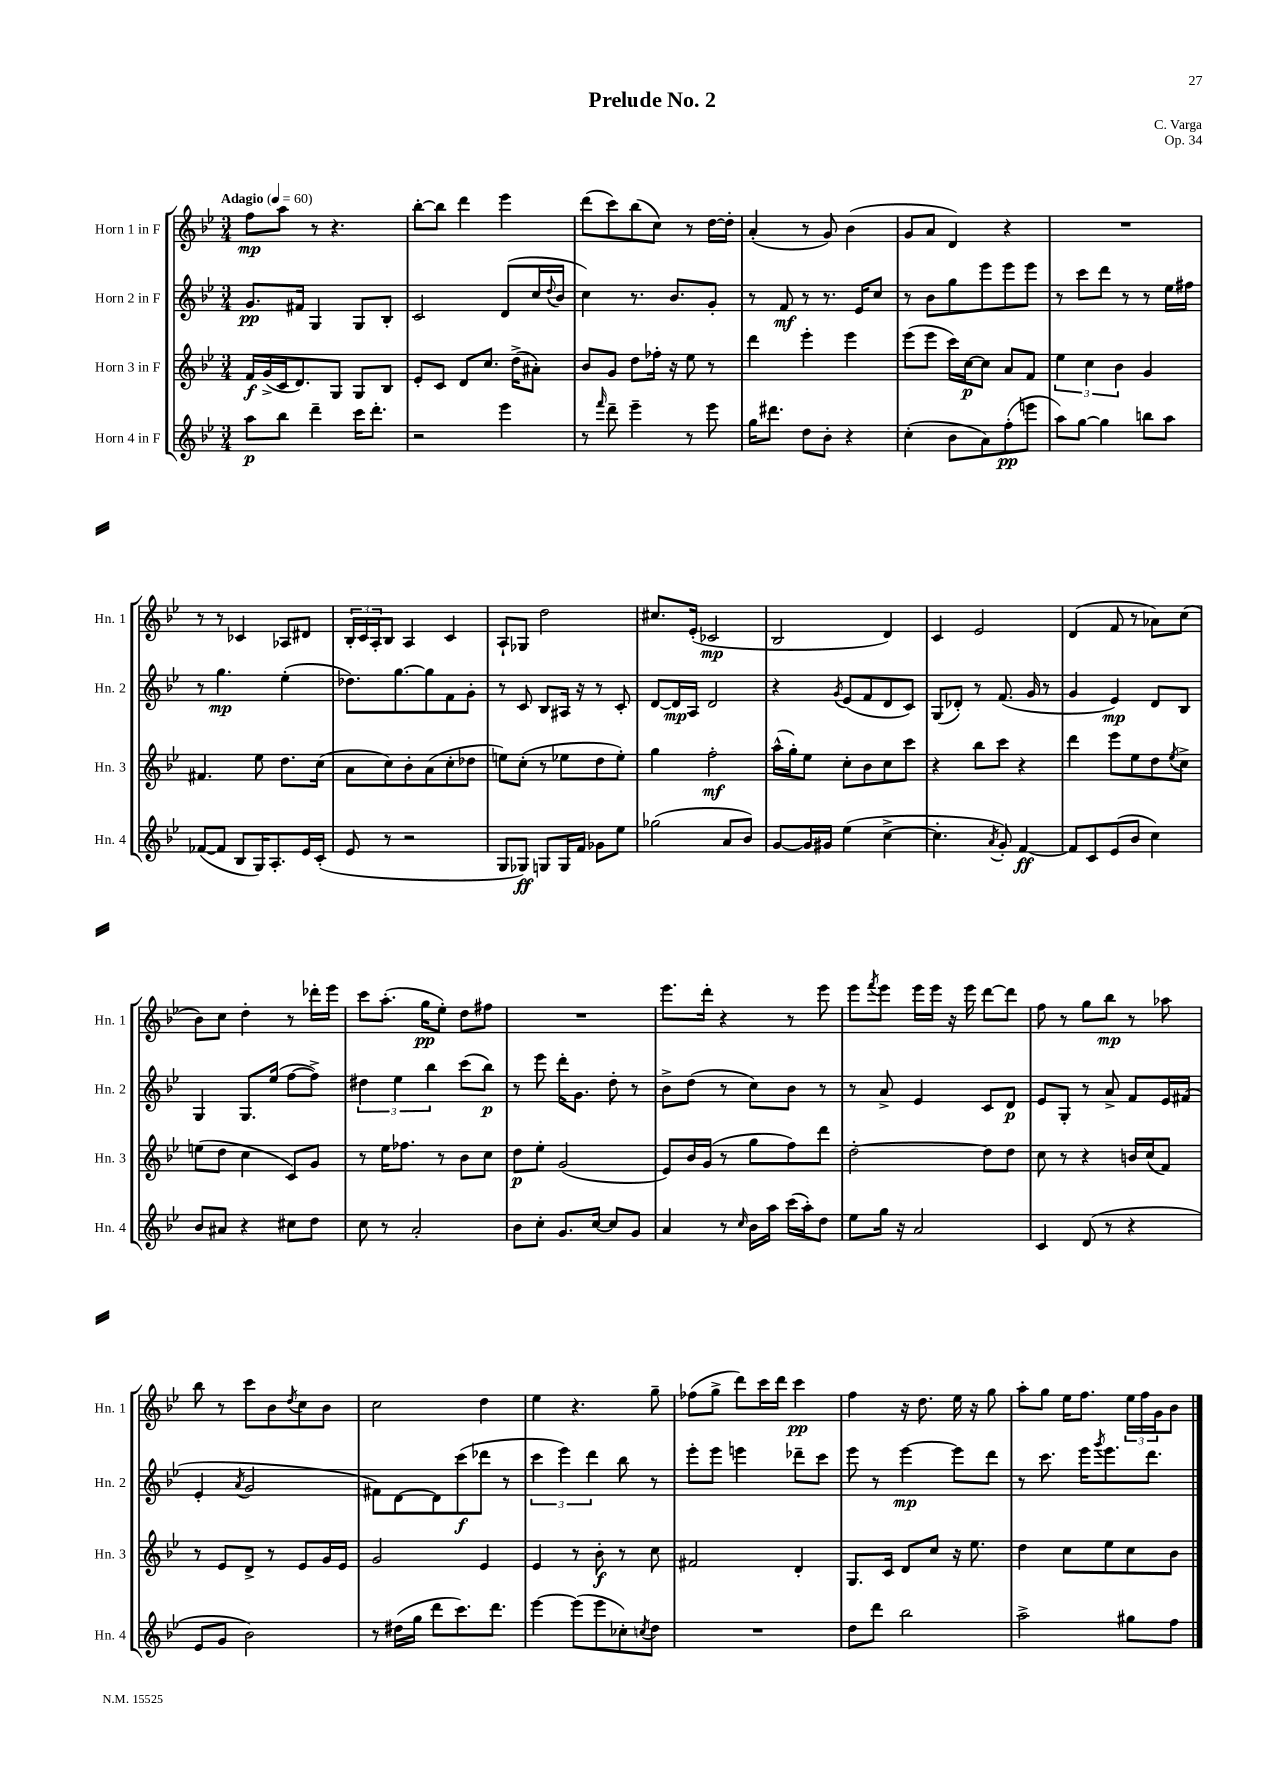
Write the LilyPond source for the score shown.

\header { title = "Prelude No. 2" composer = "C. Varga" opus = "Op. 34" }
<<
\new StaffGroup <<
\new Staff = "s0" \with { instrumentName = "Horn 1 in F" shortInstrumentName = "Hn. 1" } {
    \clef treble \key bes \major \numericTimeSignature \time 3/4 \tempo "Adagio" 4 = 60
    f''8\mp a''8 r8 r4. |
    bes''8~-. bes''8 d'''4 ees'''4 |
    d'''8( c'''8) bes''8( c''8) r8 d''16~ d''16-. |
    a'4-.( r8 g'8) bes'4( |
    g'8 a'8 d'4) r4 |
    R2. |
    r8 r8 ces'4 aes8 dis'8 |
    \tuplet 3/2 { bes16-. c'16 a16-. } bes8 a4 c'4 |
    a8-! ges8 d''2 |
    cis''8. ees'16-.( ces'2\mp |
    bes2 d'4) |
    c'4 ees'2 |
    d'4( f'8 r8 aes'8) c''8( |
    bes'8) c''8 d''4-. r8 des'''16-. ees'''16 |
    c'''8 a''8.-.( g''16\pp ees''8-.) d''8 fis''8 |
    R2. |
    ees'''8. d'''16-. r4 r8 ees'''8 |
    ees'''8 \acciaccatura { f'''8 } ees'''8 ees'''16 ees'''16 r16 ees'''16 d'''8~ d'''8 |
    f''8 r8 g''8 bes''8\mp r8 aes''8 |
    bes''8 r8 c'''8 bes'8 \acciaccatura { d''8 } c''8 bes'8 |
    c''2 d''4 |
    ees''4 r4. g''8-- |
    fes''8( g''8-> d'''8) c'''16 d'''16 c'''4\pp |
    f''4 r16 d''8. ees''16 r16 g''8 |
    a''8-. g''8 ees''16 f''8. \tuplet 3/2 { ees''16 f''16 g'16 } bes'8 \bar "|." |
}
\new Staff = "s1" \with { instrumentName = "Horn 2 in F" shortInstrumentName = "Hn. 2" } {
    \clef treble \key bes \major \numericTimeSignature \time 3/4
    g'8.\pp fis'16 g4 g8 bes8-. |
    c'2 d'8( c''16 \appoggiatura { d''8 } bes'16 |
    c''4) r8. bes'8. g'8-. |
    r8 f'8\mf r8 r8. ees'16 c''8 |
    r8 bes'8 g''8 ees'''8 ees'''8 ees'''8 |
    r8 c'''8 d'''8 r8 r8 ees''16 fis''16 |
    r8 g''4.\mp ees''4-.( |
    des''8.) g''8.~ g''8 f'8 g'8-. |
    r8 c'8 bes8 ais16 r16 r8 c'8-. |
    d'8~ d'16\mp a16 d'2 |
    r4 \acciaccatura { g'8 } ees'8( f'8 d'8 c'8) |
    g8( des'8-.) r8 f'8.( g'16 r8 |
    g'4 ees'4\mp) d'8 bes8 |
    g4 g8. ees''16( f''8~ f''8->) |
    \tuplet 3/2 { dis''4 ees''4 bes''4 } c'''8( bes''8\p) |
    r8 ees'''8 d'''16-. g'8. d''8-. r8 |
    bes'8-> d''8( r8 c''8) bes'8 r8 |
    r8 a'8-> ees'4 c'8 d'8\p |
    ees'8 g8-. r8 a'8-> f'8 ees'16 fis'16( |
    ees'4-. \acciaccatura { a'8 } g'2 |
    fis'8) d'8~ d'8 c'''8\f( des'''8 r8 |
    \tuplet 3/2 { c'''4 ees'''4) d'''4 } bes''8 r8 |
    ees'''8-. ees'''8 e'''4 des'''8-- c'''8 |
    ees'''8 r8 ees'''4~\mp ees'''8 d'''8 |
    r8 c'''8. ees'''16 \acciaccatura { g'''8 } ees'''8. d'''8. \bar "|." |
}
\new Staff = "s2" \with { instrumentName = "Horn 3 in F" shortInstrumentName = "Hn. 3" } {
    \clef treble \key bes \major \numericTimeSignature \time 3/4
    f'16\f g'16->( c'16 d'8.) g8 g8 bes8 |
    ees'8-. c'8 d'8 c''8. d''16->( ais'8-.) |
    bes'8 g'8 d''8 fes''16-. r16 ees''8 r8 |
    d'''4 ees'''4-. ees'''4 |
    ees'''8( ees'''8 c'''16) c''16~\p c''8 a'8 f'8 |
    \tuplet 3/2 { ees''4 c''4 bes'4 } g'4 |
    fis'4. ees''8 d''8. c''16( |
    a'8 c''8) bes'8-. a'8( c''8-. des''8 |
    e''8) c''8-.( r8 ees''8 d''8 ees''8-.) |
    g''4 f''2-.\mf |
    a''16-^( g''16-.) ees''8 c''8-. bes'8 c''8 c'''8 |
    r4 bes''8 c'''8 r4 |
    d'''4 ees'''8 ees''8 d''8 \acciaccatura { ees''8 } c''8-> |
    e''8( d''8 c''4 c'8) g'8 |
    r8 ees''16 fes''8. r8 bes'8 c''8 |
    d''8\p ees''8-. g'2( |
    ees'8) bes'16 g'16( r8 g''8 f''8) d'''8 |
    d''2~-. d''8 d''8 |
    c''8 r8 r4 b'16 c''16( f'8) |
    r8 ees'8 d'8-> r8 ees'8 g'16 ees'16 |
    g'2 ees'4 |
    ees'4 r8 bes'8-.\f r8 c''8 |
    fis'2 d'4-. |
    g8. c'16 d'8 c''8 r16 ees''8. |
    d''4 c''8 ees''8 c''8 bes'8 \bar "|." |
}
\new Staff = "s3" \with { instrumentName = "Horn 4 in F" shortInstrumentName = "Hn. 4" } {
    \clef treble \key bes \major \numericTimeSignature \time 3/4
    a''8\p bes''8 d'''4-- c'''16 d'''8.-. |
    r2 ees'''4 |
    r8 \grace { f'''16 } d'''8-- ees'''4-- r8 ees'''8 |
    g''16 dis'''8. d''8 bes'8-. r4 |
    c''4-.( bes'8 a'8) f''8-.\pp( e'''8 |
    a''8) g''8~ g''4 b''8 a''8 |
    fes'8~( fes'8 bes8 g16) a8.-. ees'16 c'16-.( |
    ees'8 r8 r2 |
    g8 ges8\ff) g8 g16 f'16 ges'8 ees''8 |
    ges''2( a'8 bes'8) |
    g'8~ g'16 gis'16 ees''4( c''4~-> |
    c''4.-. \acciaccatura { a'8 } g'8-.) f'4~\ff |
    f'8 c'8 ees'8( bes'8 c''4) |
    bes'8 ais'8 r4 cis''8 d''8 |
    c''8 r8 a'2-. |
    bes'8 c''8-. g'8. c''16~ c''8 g'8 |
    a'4 r8 \grace { c''16 } bes'16 a''16 c'''16( a''16-.) d''8 |
    ees''8 g''16 r16 a'2 |
    c'4 d'8( r8 r4 |
    ees'8 g'8 bes'2) |
    r8 dis''16( g''16 d'''8 c'''8.) d'''8. |
    ees'''4~ ees'''8( ees'''8 ces''8-.) \acciaccatura { c''8 } d''8 |
    R2. |
    d''8 d'''8 bes''2 |
    a''2-> gis''8 f''8 \bar "|." |
}
>>
>>
\layout { \context { \Score \remove "Bar_number_engraver" } }
